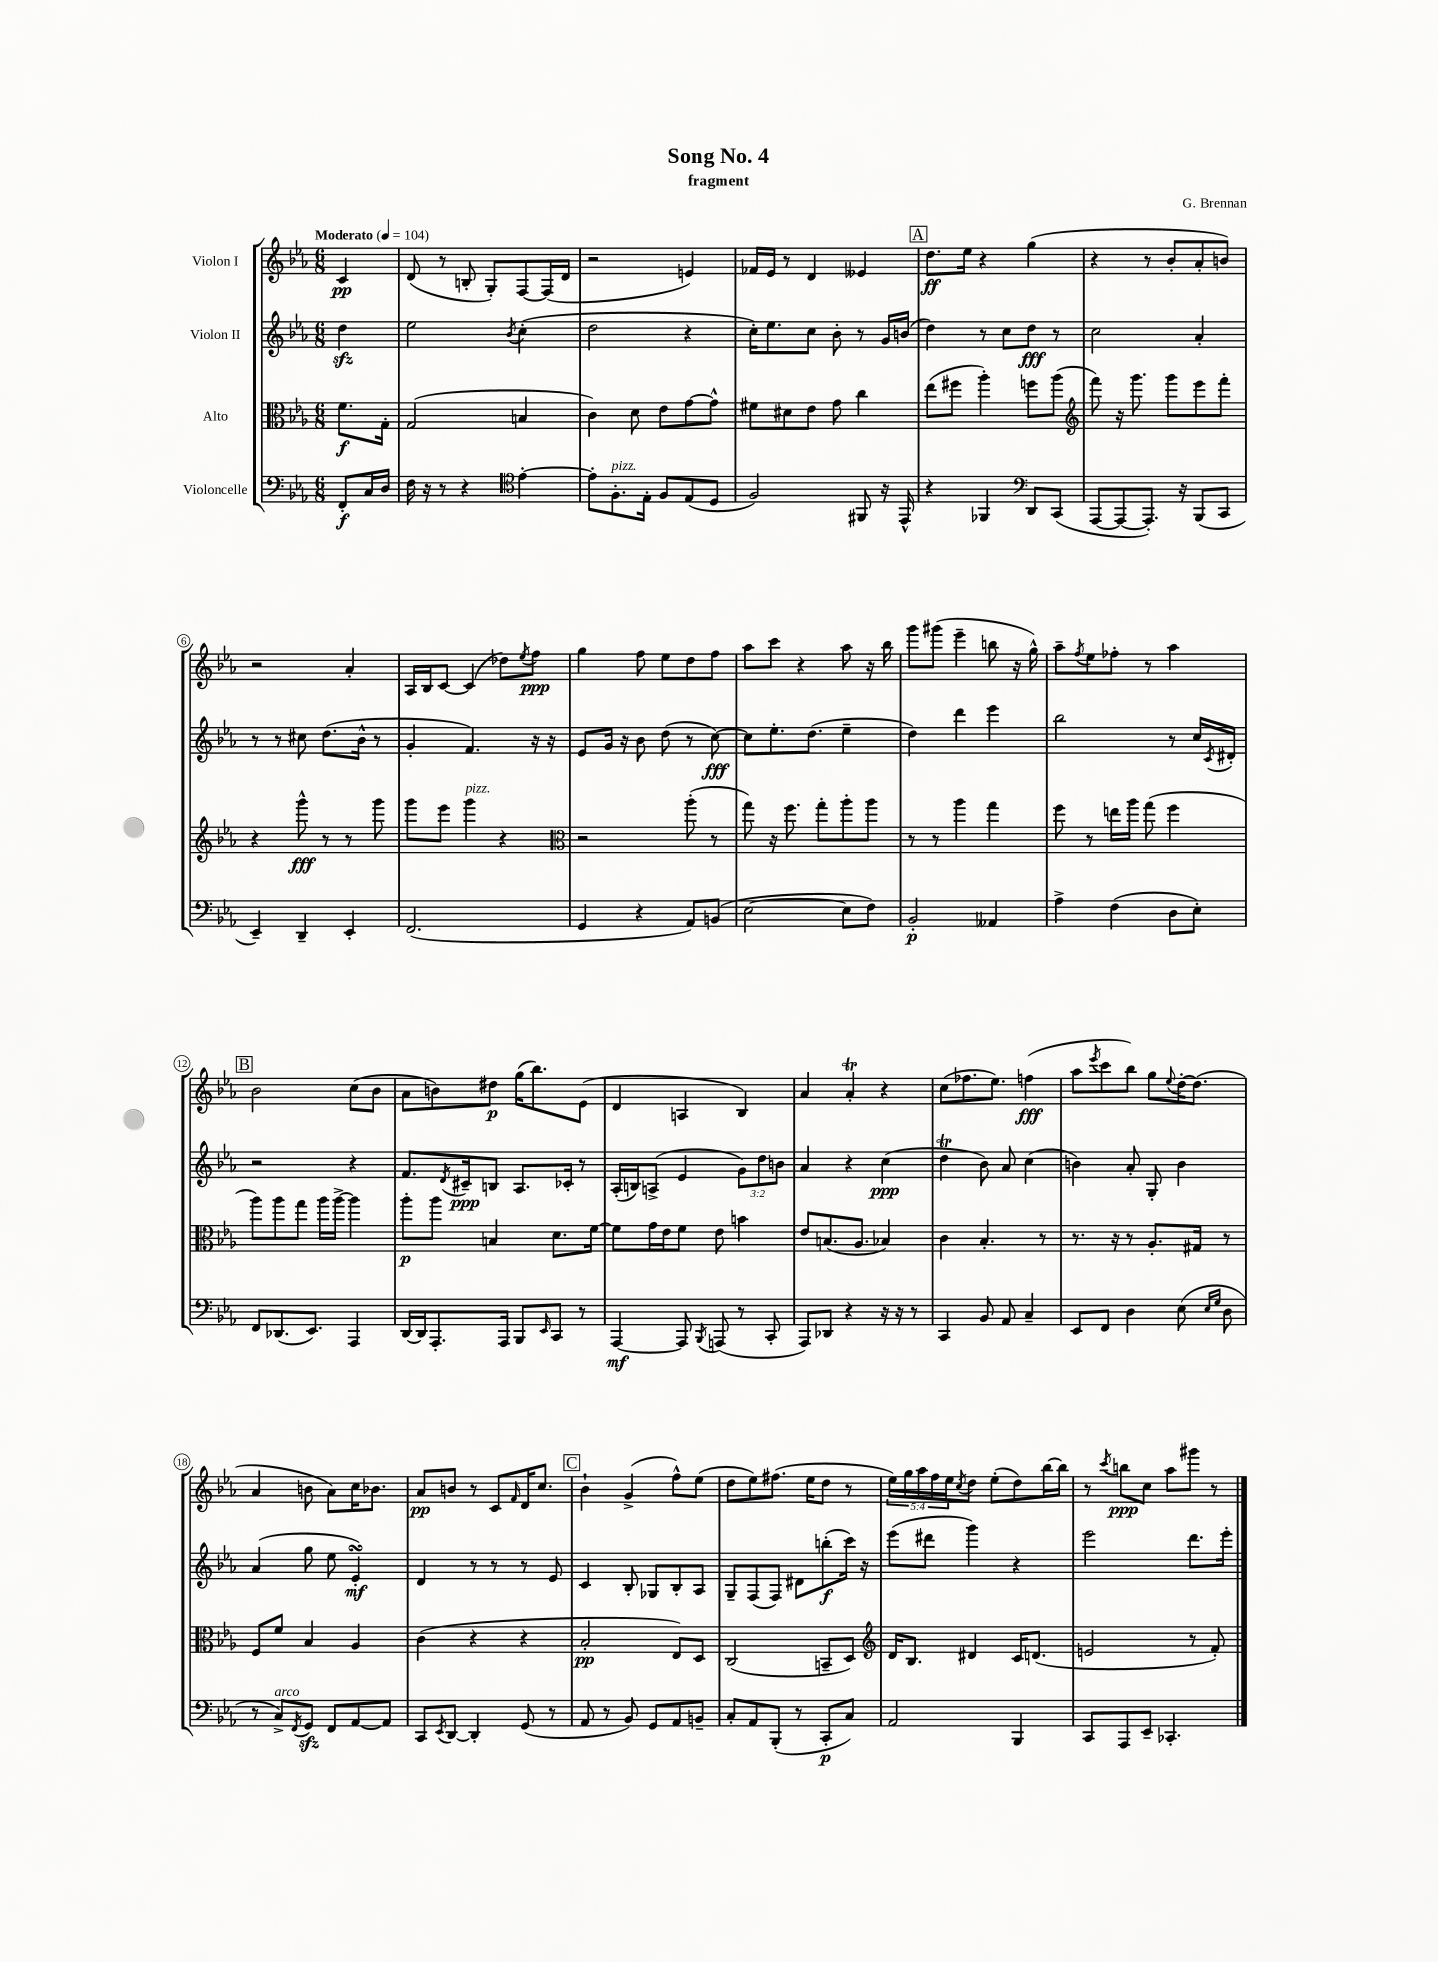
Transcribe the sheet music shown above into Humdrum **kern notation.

**kern	**kern	**kern	**kern
*staff4	*staff3	*staff2	*staff1
*clefF4	*clefC3	*clefG2	*clefG2
*k[b-e-a-]	*k[b-e-a-]	*k[b-e-a-]	*k[b-e-a-]
*M6/8	*M6/8	*M6/8	*M6/8
*MM104	*MM104	*MM104	*MM104
8FF'	8.f	4dd	4c
16C	.	.	.
16D	16G'	.	.
=	=	=	=
16F	(2G	2ee-	(8d
16r	.	.	.
8r	.	.	8r
4r	.	.	8B'
.	.	.	8G')
*clefC4	*	*	*
.	.	8qb-	.
[4e-'	4B	(4cc'	[8F
.	.	.	(16F]
.	.	.	16d
=	=	=	=
8e-']	4c)	2dd	2r
8.F'	.	.	.
.	8d	.	.
16E-'	.	.	.
8F	8e-	.	.
(8E-	[8g	4r	4e)
8D	8g^^]	.	.
=	=	=	=
2F)	8f#	16cc')	16f-
.	.	8.ee-	16e-
.	8d#	.	8r
.	8e-	8cc	4d
.	8g	8b-'	.
8FF#	4cc	8r	4e--
16r	.	16g	.
16EE-^^	.	(16b	.
=	=	=	=
4r	(8ee-	4dd)	8.dd
.	8ff#	.	.
.	.	.	16ee-
4FF-	4aa-')	8r	4r
.	.	8cc	.
*clefF4	*	*	*
8DD	8ff	8dd	(4gg
(8CC	(8aa-	8r	.
=	=	=	=
*	*clefG2	*	*
[8AAA-	8fff)	2cc	4r
8AAA-_	16r	.	.
.	8.ggg	.	.
8.AAA-'])	.	.	8r
.	8ggg	.	8b-'
16r	.	.	.
(8BBB-	8eee-	4a-'	8a-'
8CC	8fff'	.	8b)
=	=	=	=
4EE-~)	4r	8r	2r
.	.	8r	.
4DD~	8ggg^^	8cc#	.
.	8r	(8.dd	.
4EE-'	8r	.	4a-'
.	.	16b-^^	.
.	8ggg	8r	.
=	=	=	=
(2.FF	8ggg	4g'	16A-
.	.	.	16B-
.	8eee-	.	[8c
.	4ggg	4.f)	(4c]
.	4r	.	8dd-)
.	.	.	8qee-
.	.	16r	8ff
.	.	16r	.
=	=	=	=
*	*clefC3	*	*
4GG	2r	8e-	4gg
.	.	16g	.
.	.	16r	.
4r	.	8b-	8ff
.	.	(8dd	8ee-
8AA-)	(8aa-'	8r	8dd
(8BB	8r	[8cc)	8ff
=	=	=	=
[2E-	8gg)	8cc]	8aa-
.	16r	8.ee-'	8ccc
.	8.ff	.	.
.	.	.	4r
.	.	(8.dd	.
.	8gg'	.	.
8E-]	8aa-'	4ee-~	8aa-
8F)	8aa-	.	16r
.	.	.	16bb-
=	=	=	=
2BB-'	8r	4dd)	8ggg
.	8r	.	(8ggg#
.	4aa-	4ddd	4eee-~
4AA--	4gg	4eee-	8bb
.	.	.	16r
.	.	.	16gg^^)
=	=	=	=
4A-^	8ff	2bb-	8aa-~
.	.	.	8qff
.	8r	.	8ee-
(4F	16ee	.	8ff-'
.	16aa-	.	.
.	(8gg	.	8r
8D	4ff	8r	4aa-
8E-')	.	16cc	.
.	.	8qc	.
.	.	16d#'	.
=	=	=	=
8FF	8aa-)	2r	2b-
(8.DD-	8aa-	.	.
.	8gg	.	.
8.EE-)	.	.	.
.	16aa-	.	.
.	[16aa-^	.	.
4AAA-	4aa-]	4r	(8cc
.	.	.	8b-
=	=	=	=
[16DD	8aa-'	8.f	8a-
16DD]	.	.	.
8.AAA-'	8aa-	.	8b)
.	.	8qd	.
.	.	16c#~	.
.	4B	8B	8dd#
16AAA-	.	.	.
8BBB-	.	8.A-	(16gg
.	.	.	8.bb-)
16qqEE-	.	.	.
8CC	8.d	.	.
.	.	16c-'	.
8r	.	8r	(8e-
.	[16f	.	.
=	=	=	=
[4AAA-	8f]	(16A-'	4d
.	.	16B)	.
.	16g	(8A^	.
.	16e-	.	.
8AAA-]	8f	4e-	4A
8qBBB-	.	.	.
(8AAA	8e-	.	.
8r	4b	12g)	4B-)
.	.	12dd	.
8CC'	.	.	.
.	.	12b	.
=	=	=	=
8AAA-)	8e-	4a-	4a-
8DD-	(8.B	.	.
4r	.	4r	4a-'
.	8.A-	.	.
16r	4B-)	(4cc	4r
16r	.	.	.
8r	.	.	.
=	=	=	=
4CC	4c	4dd	(8cc
.	.	.	8.ff-
8BB-	4.B-'	8b-)	.
.	.	.	8.ee-)
8AA-	.	8a-	.
4C~	.	(4cc	(4ff
.	8r	.	.
=	=	=	=
8EE-	8.r	4b)	8aa-
.	.	.	8qeee-
8FF	.	.	8ccc
.	16r	.	.
4D	8r	8a-'	8bb-)
.	8.A-'	8G'	8gg
.	.	.	8qqee-
(8E-	.	4b	[16dd'
.	16G#	.	(8.dd]
16qqE-	.	.	.
16qqG	.	.	.
8D	8r	.	.
=	=	=	=
8r	8F	(4a-	4a-
8C^)	8f	.	.
8qFF	.	.	.
8GG	4B-	8gg	8b
8FF	.	8ee-	8a-)
[8AA-	4A-	4e-')	16cc
.	.	.	8.b-
8AA-]	.	.	.
=	=	=	=
8CC	(4c	4d	8a-
8qEE-	.	.	.
[8DD	.	.	8b
4DD']	4r	8r	8r
.	.	8r	8c
.	.	.	16qqf
(8GG	4r	8r	16d
.	.	.	8.cc
8r	.	8e-	.
=	=	=	=
8AA-	2B-'	4c	4b-`
8r	.	.	.
8BB-)	.	8B-'	(4g^
8GG	.	8G-	.
8AA-	8E-)	8B-'	8ff^^)
8BB~	8D	8A-	(8ee-
=	=	=	=
8C'	(2C	8G~	8dd
8AA-	.	(8F	8ee-)
(8BBB-'	.	8F)	(8.ff#
8r	.	8d#	.
.	.	.	16ee-
8CC'	8BB~	(8bb'	8dd
8C)	8D)	16ccc)	8r
.	.	16r	.
=	=	=	=
*	*clefG2	*	*
2AA-	16d	(8eee-	20ee-)
.	.	.	20gg
.	8.B-	.	.
.	.	.	20aa-
.	.	8ddd#	.
.	.	.	20ff
.	.	.	20ee-
.	.	.	8qcc
.	4d#	4ggg)	8dd
.	.	.	(8ee-'
4BBB-	16c	4r	8dd)
.	(8.d	.	.
.	.	.	[16bb-
.	.	.	16bb-]
=	=	=	=
8CC	2e	2eee-	8r
.	.	.	8qccc
8AAA-	.	.	8bb
8EE-~	.	.	8cc
4.CC-'	.	.	8aa-
.	8r	8.ddd	8ggg#
.	8f')	.	8r
.	.	16eee-'	.
==	==	==	==
*-	*-	*-	*-
